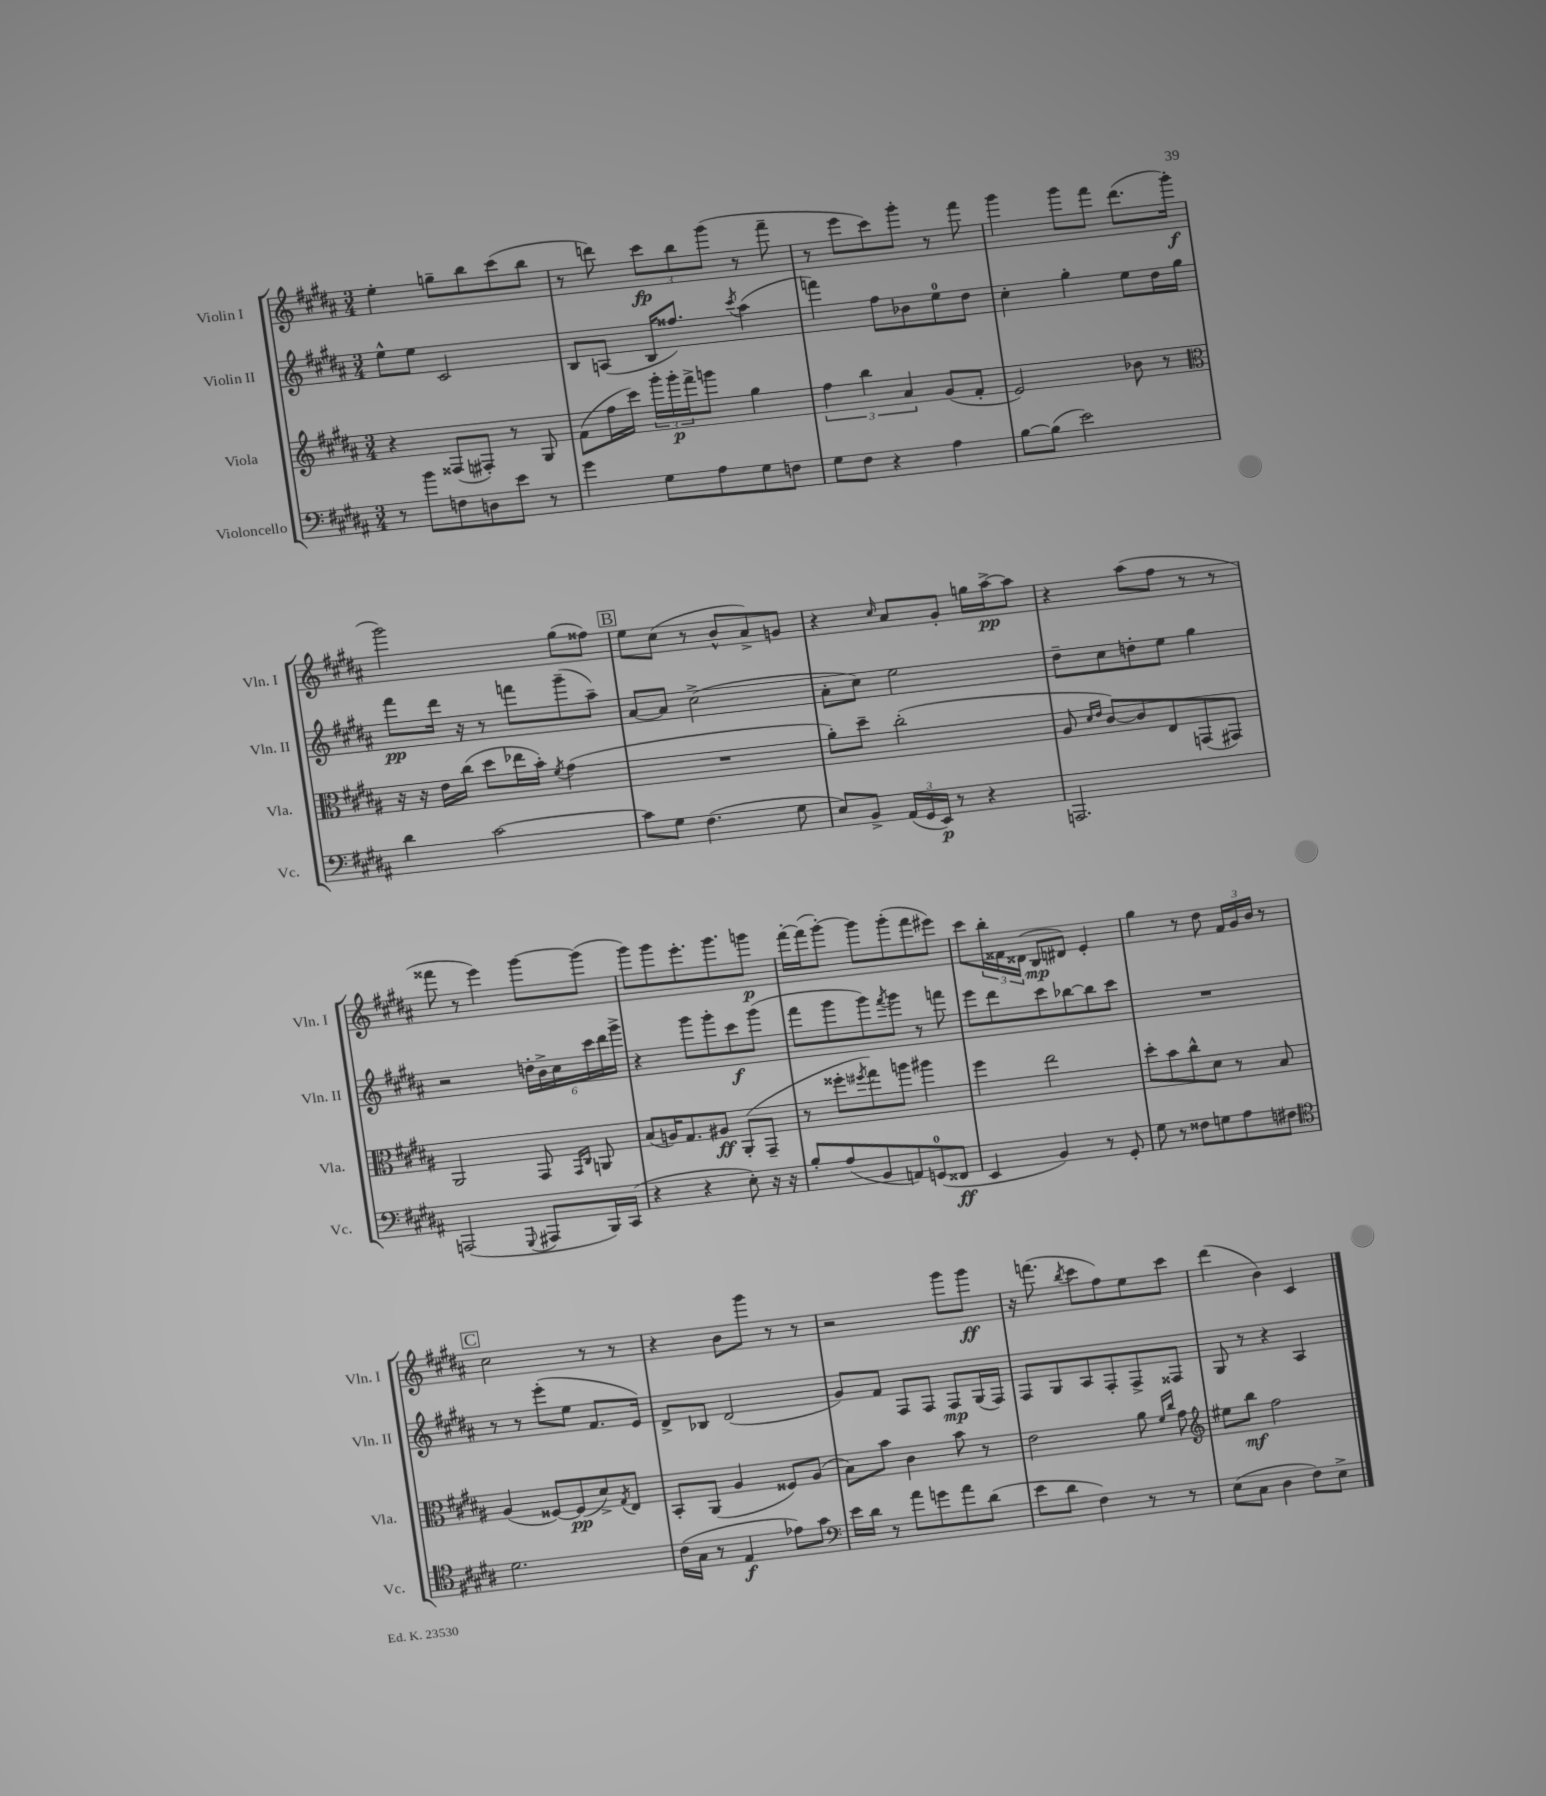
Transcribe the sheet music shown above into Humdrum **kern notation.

**kern	**dynam	**kern	**dynam	**kern	**dynam	**kern	**dynam
*part4	*part4	*part3	*part3	*part2	*part2	*part1	*part1
*staff4	*staff4	*staff3	*staff3	*staff2	*staff2	*staff1	*staff1
*I"Violoncello	*	*I"Viola	*	*I"Violin II	*	*I"Violin I	*
*I'Vc.	*	*I'Vla.	*	*I'Vln. II	*	*I'Vln. I	*
*clefF4	*	*clefG2	*	*clefG2	*	*clefG2	*
*k[f#c#g#d#a#]	*	*k[f#c#g#d#a#]	*	*k[f#c#g#d#a#]	*	*k[f#c#g#d#a#]	*
*M3/4	*	*M3/4	*	*M3/4	*	*M3/4	*
=18	=18	=18	=18	=18	=18	=18	=18
8r	.	4r	.	8ee^^\L	.	4ee'\	.
8b\L	.	.	.	8ee\J	.	.	.
8Fn\	.	(8F##X/L	.	2c#/	.	8ggn~\L	.
8Dn\	.	8F#X'/J)	.	.	.	8bb\	.
8e\J	.	8r	.	.	.	(8ccc#\	.
8r	.	8G#/	.	.	.	8bb\J	.
=19	=19	=19	=19	=19	=19	=19	=19
4g#\	.	(8f#\L	.	8B/L	.	8r	.
.	.	16ff#\L	.	(8An/J	.	8dddn\)	.
.	.	16ccc#\JJ)	.	.	.	.	.
8G#\L	.	24ggg#'\LL	.	16B/KL	.	12ccc#\L	fp
.	.	24ggg#'\	p	.	.	.	.
.	.	.	.	8.ff##X/J)	.	.	.
.	.	24fff#^\J	.	.	.	12bb\	.
8A#\	.	8gggn\J	.	.	.	.	.
.	.	.	.	.	.	(12ggg#\J	.
.	.	.	.	8qccc#/	.	.	.
8G#\	.	4gg#\	.	(4aa#\	.	8r	.
8Fn\J	.	.	.	.	.	8fff#~\	.
=20	=20	=20	=20	=20	=20	=20	=20
8G#\L	.	6ff#\	.	4fffn\)	.	8r	.
8F#\J	.	.	.	.	.	8eee\L	.
.	.	6bb\	.	.	.	.	.
4r	.	.	.	8ff#\L	.	8ccc#\)	.
.	.	6a#/	.	.	.	.	.
.	.	.	.	8b-X\	.	8ggg#'\J	.
4A#\	.	(8g#/L	.	8ee\	.	8r	.
.	.	8f#'/J	.	8dd#\J	.	8fff#\	.
=21	=21	=21	=21	=21	=21	=21	=21
[8B\L	.	2e/)	.	4cc#'\	.	4ggg#\	.
(8B\J]	.	.	.	.	.	.	.
2e\)	.	.	.	4gg#'\	.	8ggg#\L	.
.	.	.	.	.	.	8fff#\J	.
.	.	8b-X\	.	8ee\L	.	(8.ddd#\L	.
.	.	8r	.	16dd#\L	.	.	.
.	.	.	.	16gg#\JJ	.	16ggg#'\Jk	f
!!LO:LB:g=z
=22	=22	=22	=22	=22	=22	=22	=22
*	*	*clefC3	*	*	*	*	*
4d#\	.	16r	.	8fff#\L	pp	2ggg#\)	.
.	.	16r	.	.	.	.	.
.	.	16e\LL	.	16ddd#\Jk	.	.	.
.	.	(16cc#\JJ	.	16r	.	.	.
[2c#\	.	8dd#\L	.	8r	.	.	.
.	.	16ee-X\L	.	8fffn\L	.	.	.
.	.	16b'\JJ)	.	.	.	.	.
.	.	8qf#/	.	.	.	.	.
.	.	(4g#\	.	(8ggg#~\	.	(8gg#\L	.
.	.	.	.	8aa#~\J)	.	8ff##X\J)	.
!!LO:REH:place=s1:t=B
=23	=23	=23	=23	=23	=23	=23	=23
8c#\L]	.	2.r	.	[8a#/L	.	8ee\L	.
8G#\J	.	.	.	8a#/J]	.	(8cc#\J	.
(4.F#\	.	.	.	(2cc#^\	.	8r	.
.	.	.	.	.	.	8b^^/L	.
.	.	.	.	.	.	8a#^/)	.
8G#\	.	.	.	.	.	8gn/J	.
=24	=24	=24	=24	=24	=24	=24	=24
8E/L)	.	8a#'\L)	.	8a#'\L	.	4r	.
8BB^/J	.	8dd#~\J	.	8cc#\J)	.	.	.
.	.	.	.	.	.	16qqcc#/	.
(24AA#/LL	.	(2cc#'\	.	2ee\	.	8a#/L	.
24GG#/	.	.	.	.	.	.	.
24EE/JJ)	p	.	.	.	.	.	.
8r	.	.	.	.	.	8g#'/J	.
4r	.	.	.	.	.	16ggn\LL	.
.	.	.	.	.	.	[16aa#^\J	pp
.	.	.	.	.	.	8aa#\J]	.
=25	=25	=25	=25	=25	=25	=25	=25
2.AAAn/	.	8A#/	.	8dd#~\L	.	4r	.
.	.	16qqd#/LL	.	.	.	.	.
.	.	16qqe/JJ	.	.	.	.	.
.	.	[8c#/L)	.	8cc#\	.	.	.
.	.	8c#/]	.	8ddn'\	.	(8aa#\L	.
.	.	8E/	.	8ee\J	.	8ff#\J	.
.	.	(8GGn/	.	4gg#\	.	8r	.
.	.	8GG#X/J)	.	.	.	8r	.
!!LO:LB:g=z
=26	=26	=26	=26	=26	=26	=26	=26
(2AAAn/	.	2AA#/	.	2r	.	8fff##X\	.
.	.	.	.	.	.	8r	.
.	.	.	.	.	.	4eee\)	.
8qqGGG#/	.	.	.	.	.	.	.
8AAA#X/L	.	8GG#/	.	24ddn'\LL	.	[8ggg#\L	.
.	.	.	.	24b^\	.	.	.
.	.	.	.	24cc#\	.	.	.
.	.	16qqGG#/LL	.	.	.	.	.
.	.	16qqC#/JJ	.	.	.	.	.
16BBB/L)	.	8AAn/	.	24ccc#\	.	(8ggg#\J]	.
.	.	.	.	24ddd#\	.	.	.
(16CC#/JJ	.	.	.	.	.	.	.
.	.	.	.	24ggg#^\JJ	.	.	.
=27	=27	=27	=27	=27	=27	=27	=27
4r	.	(8B/L	.	4r	.	8ggg#\L)	.
.	.	16An/K)	.	.	.	8ggg#\	.
.	.	8.G#/	.	.	.	.	.
4r	.	.	.	8ggg#\L	.	8.eee'\	.
.	.	8A#X/J	ff	8ggg#'\	.	.	.
.	.	.	.	.	.	8.ggg#\	.
8E'\)	.	(8AA#'/L	.	8ccc#\	f	.	.
16r	.	8GG#~/J	.	(8ggg#\J	.	8gggn\J	p
16r	.	.	.	.	.	.	.
=28	=28	=28	=28	=28	=28	=28	=28
8B'/L	.	8r	.	8fff#\L	.	[16fff#'\LL	.
.	.	.	.	.	.	(16fff#\J]	.
(8A#/	.	8ff##X'\L	.	8ggg#\	.	[8ggg#'\J)	.
.	.	8qff#X/	.	.	.	.	.
8BB/	.	8gg#\)	.	8ggg#\)	.	8ggg#\L]	.
.	.	.	.	8qfff#/	.	.	.
8AAn/)	.	8aan\J	.	8ggg#\J	.	(8ggg#'\	.
(8GGn/	.	4aa#X\	.	8r	.	8fff#\	.
8FF##X/J	ff	.	.	8fffn\	.	8eee#X\J)	.
=29	=29	=29	=29	=29	=29	=29	=29
4EE/	.	4ff#\	.	8eee\L	.	8ccc#\L	.
.	.	.	.	8ddd#\	.	24bb'\L	.
.	.	.	.	.	.	24f##X\	.
.	.	.	.	.	.	(24d##X\JJ	.
4BB/)	.	2ee\	.	8ccc#\	.	8B/L	mp
.	.	.	.	[8bb-X\	.	8d#X/J)	.
8r	.	.	.	8bb-\]	.	4e'/	.
8GG#'/	.	.	.	8ccc#\J	.	.	.
=30	=30	=30	=30	=30	=30	=30	=30
8G#\	.	8dd#'\L	.	2.r	.	4gg#\	.
8r	.	8b\	.	.	.	.	.
8F##X\L	.	8cc#^^\	.	.	.	8r	.
8Gn\	.	8d#\J	.	.	.	8dd#\	.
8A#\	.	8r	.	.	.	24f#/LL	.
.	.	.	.	.	.	24g#/	.
.	.	.	.	.	.	24b/JJ	.
8F#X\J	.	8B/	.	.	.	8r	.
!!LO:LB:g=z
!!LO:REH:place=s1:t=C
=31	=31	=31	=31	=31	=31	=31	=31
*clefC4	*	*	*	*	*	*	*
2.d#\	.	(4A#/	.	8r	.	2cc#\	.
.	.	.	.	8r	.	.	.
.	.	[8F##X/L)	.	(8eee'\L	.	.	.
.	.	(8F##/]	pp	8ee\J	.	.	.
.	.	8d#^/)	.	8.f#/L	.	8r	.
.	.	8qG#/	.	.	.	.	.
.	.	8E/J	.	.	.	8r	.
.	.	.	.	16e/Jk)	.	.	.
=32	=32	=32	=32	=32	=32	=32	=32
(16c#\LL	.	8BB'/L	.	8d#^/L	.	4r	.
16G#\JJ	.	.	.	.	.	.	.
8r	.	(8AA#/J	.	8B-X/J	.	.	.
4E/	f	4A#/	.	(2d#/	.	8b\L	.
.	.	.	.	.	.	8ggg#\J	.
8e-X\L)	.	8F##X/L)	.	.	.	8r	.
8g#\J	.	(8A#/J	.	.	.	8r	.
=33	=33	=33	=33	=33	=33	=33	=33
*clefF4	*	*	*	*	*	*	*
16e\LL	.	8B\L)	.	8g#/L)	.	2r	.
16d#\JJ	.	.	.	.	.	.	.
8r	.	8b\J	.	8f#/J	.	.	.
8a#\L	.	4c#\	.	8F#/L	.	.	.
8gn\	.	.	.	8F#/J	.	.	.
8a#\	.	8b\	.	8F#/L	mp	8ggg#\L	.
(8d#\J	.	8r	.	(16G#/L	.	8ggg#\J	ff
.	.	.	.	16F#/JJ)	.	.	.
=34	=34	=34	=34	=34	=34	=34	=34
8e\L	.	2e\	.	8F#/L	.	16r	.
.	.	.	.	.	.	(8.fffn\	.
8d#\J	.	.	.	8G#/	.	.	.
.	.	.	.	.	.	8qbb/	.
4F#\)	.	.	.	8A#/	.	8ccc#\L	.
.	.	.	.	8F#'/	.	8ff#\)	.
8r	.	8a#\	.	8F#^/	.	8ee\	.
.	.	16qqf#/LL	.	.	.	.	.
.	.	16qqcc#/JJ	.	.	.	.	.
8r	.	8g#\	.	8F##X/J	.	8ccc#\J	.
=35	=35	=35	=35	=35	=35	=35	=35
*	*	*clefG2	*	*	*	*	*
(8E\L	.	8ee#X\L	.	8G#/	.	(4ddd#\	.
8C#\J	.	8bb\J	mf	8r	.	.	.
4D#\	.	2ff#\	.	4r	.	4b\)	.
8F#\L)	.	.	.	4A#/	.	4c#/	.
8E^\J	.	.	.	.	.	.	.
==	==	==	==	==	==	==	==
*-	*-	*-	*-	*-	*-	*-	*-
